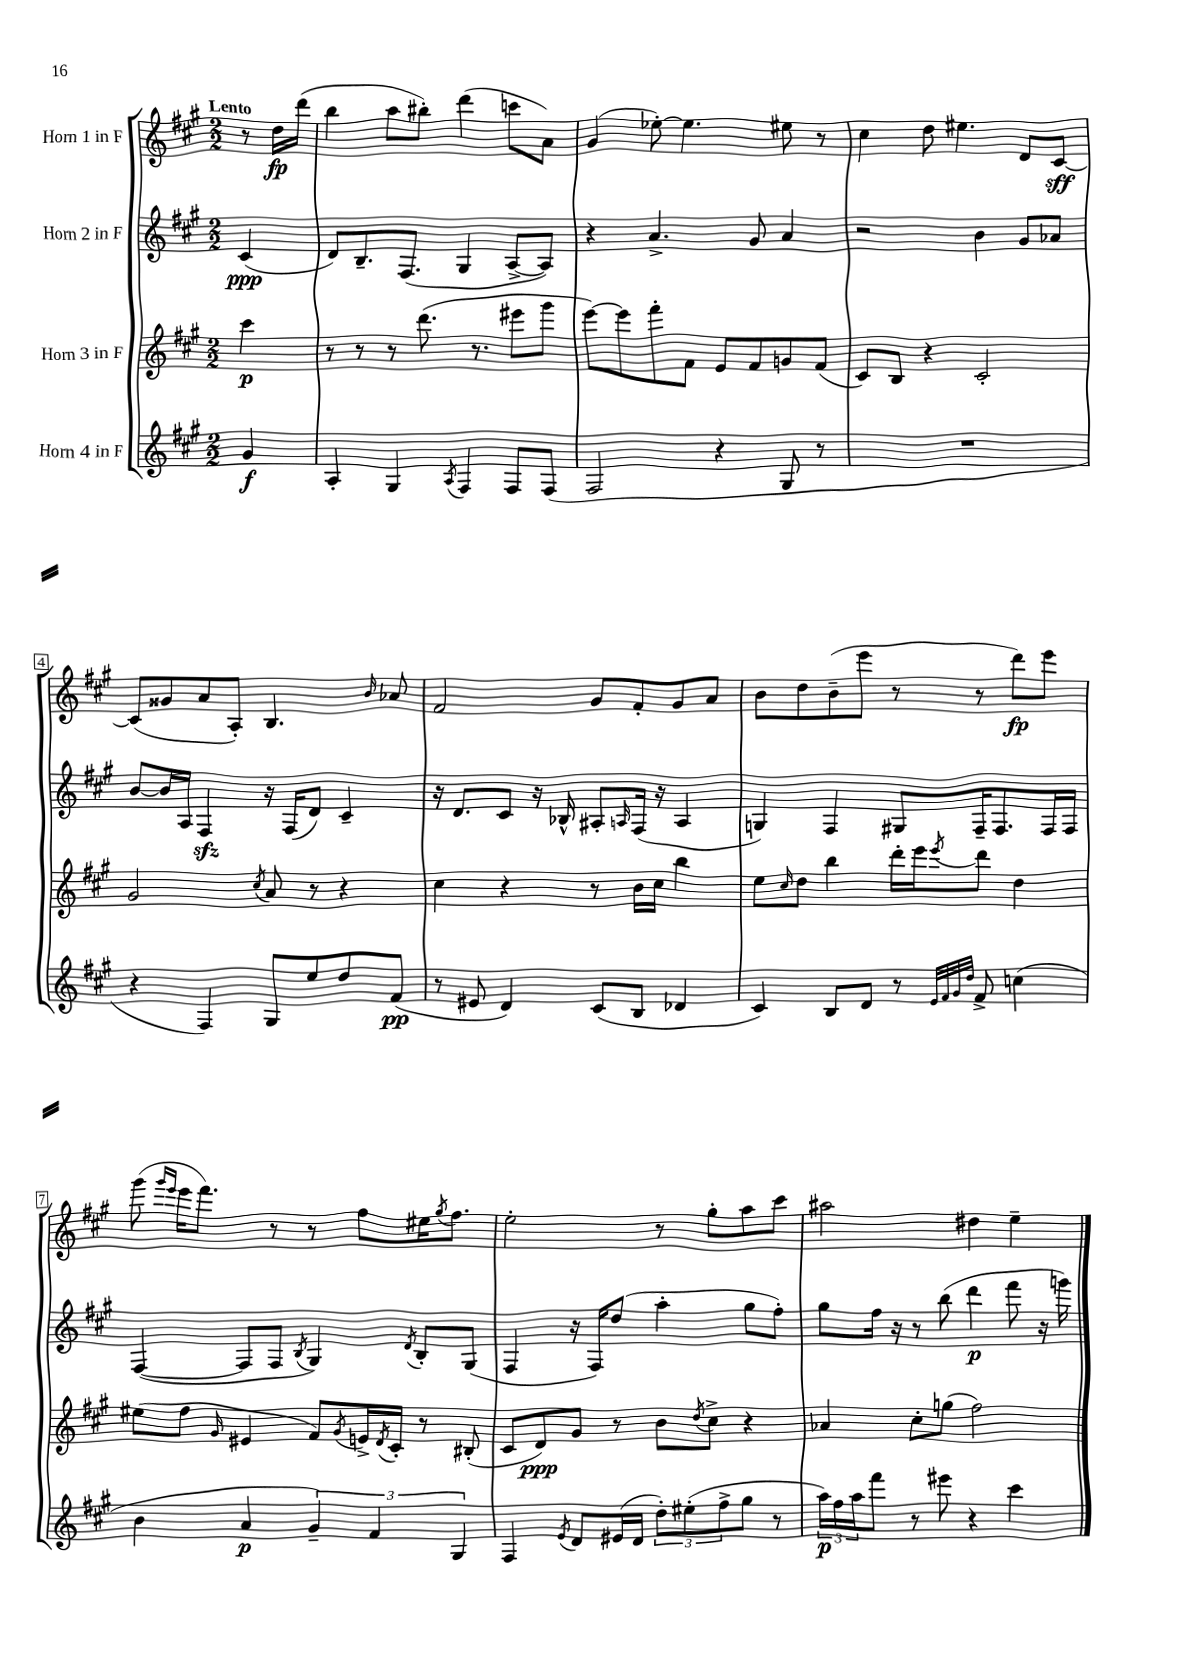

**kern	**dynam	**kern	**dynam	**kern	**dynam	**kern	**dynam
*part4	*part4	*part3	*part3	*part2	*part2	*part1	*part1
*staff4	*staff4	*staff3	*staff3	*staff2	*staff2	*staff1	*staff1
*I"Horn 4 in F	*	*I"Horn 3 in F	*	*I"Horn 2 in F	*	*I"Horn 1 in F	*
*clefG2	*	*clefG2	*	*clefG2	*	*clefG2	*
*k[f#c#g#]	*	*k[f#c#g#]	*	*k[f#c#g#]	*	*k[f#c#g#]	*
*M2/2	*	*M2/2	*	*M2/2	*	*M2/2	*
=	=	=	=	=	=	=	=
!	!	!	!	!	!	!LO:TX:a:B:t=Lento	!
4g#/	f	4ccc#\	p	(4c#/	ppp	8r	.
.	.	.	.	.	.	16dd\LL	fp
.	.	.	.	.	.	(16ddd\JJ	.
=1	=1	=1	=1	=1	=1	=1	=1
4A'/	.	8r	.	8d/L)	.	4bb\	.
.	.	8r	.	8.B~/	.	.	.
4G#/	.	8r	.	.	.	8aa\L	.
.	.	.	.	(8.F#/J	.	.	.
.	.	(8.ddd\	.	.	.	8bb#X'\J)	.
8qA/	.	.	.	.	.	.	.
4F#/	.	.	.	4G#/	.	(4ddd\	.
.	.	8.r	.	.	.	.	.
8F#/L	.	8eee#X\L	.	[8A^/L	.	8cccn\L	.
(8F#/J	.	8ggg#\J	.	8A/J])	.	8a\J)	.
=2	=2	=2	=2	=2	=2	=2	=2
2F#/	.	[8eee\L)	.	4r	.	(4g#/	.
.	.	8eee\]	.	.	.	.	.
.	.	8fff#'\	.	4.a^/	.	[8ee-X'\)	.
.	.	8f#\J	.	.	.	4.ee-\]	.
4r	.	8e/L	.	.	.	.	.
.	.	8f#/	.	8g#/	.	.	.
8G#/	.	8gn/	.	4a/	.	8ee#X\	.
8r	.	(8f#/J	.	.	.	8r	.
=3	=3	=3	=3	=3	=3	=3	=3
1r	.	8c#/L)	.	2r	.	4cc#\	.
.	.	8B/J	.	.	.	.	.
.	.	4r	.	.	.	8dd\	.
.	.	.	.	.	.	4.ee#X\	.
.	.	2c#'/	.	4b\	.	.	.
.	.	.	.	8g#/L	.	8d/L	.
.	.	.	.	8a-X/J	.	[8c#/J	sff
!!LO:LB:g=z
=4	=4	=4	=4	=4	=4	=4	=4
4r	.	2g#/	.	[8b/L	.	(8c#/L]	.
.	.	.	.	16b/L]	.	8g##X/	.
.	.	.	.	16A/JJ	.	.	.
4F#/)	.	.	.	4F#zz/	.	8a/	.
.	.	.	.	.	.	8A'/J)	.
.	.	8qcc#/	.	.	.	.	.
8G#/L	.	8a/	.	16r	.	4.B/	.
.	.	.	.	(16F#/KL	.	.	.
8ee/	.	8r	.	8d/J)	.	.	.
8dd/	.	4r	.	4c#~/	.	.	.
.	.	.	.	.	.	16qqb/	.
(8f#/J	pp	.	.	.	.	8a-X/	.
=5	=5	=5	=5	=5	=5	=5	=5
8r	.	4cc#\	.	16r	.	2f#/	.
.	.	.	.	8.d/L	.	.	.
8e#X/	.	.	.	.	.	.	.
4d/)	.	4r	.	8c#/J	.	.	.
.	.	.	.	16r	.	.	.
.	.	.	.	16B-X^^/	.	.	.
(8c#/L	.	8r	.	8A#X'/L	.	8g#/L	.
.	.	.	.	16qqAn/	.	.	.
8B/J	.	16b\LL	.	(16F#/Jk	.	8f#'/	.
.	.	16cc#\JJ	.	16r	.	.	.
4d-X/	.	4bb\	.	4A/	.	8g#/	.
.	.	.	.	.	.	8a/J	.
=6	=6	=6	=6	=6	=6	=6	=6
4c#/)	.	8ee\L	.	4Gn/)	.	8b\L	.
.	.	16qqcc#/	.	.	.	.	.
.	.	8dd\J	.	.	.	8dd\	.
8B/L	.	4bb\	.	4F#/	.	(8b~\	.
8d/J	.	.	.	.	.	8eee\J	.
8r	.	16ddd'\LL	.	8G#X/L	.	8r	.
.	.	16eee\J	.	.	.	.	.
32qqe/LLL	.	.	.	.	.	.	.
32qqf#/	.	.	.	.	.	.	.
32qqg#/	.	.	.	.	.	.	.
32qqdd/JJJ	.	8qeee/	.	.	.	.	.
8f#^/	.	8ddd\J	.	16F#~/K	.	8r	.
.	.	.	.	8.F#/	.	.	.
(4ccn\	.	4dd\	.	.	.	8ddd\L)	fp
.	.	.	.	16F#/L	.	8eee\J	.
.	.	.	.	16F#/JJ	.	.	.
!!LO:LB:g=z
=7	=7	=7	=7	=7	=7	=7	=7
4b\	.	(8ee#X\L	.	([4F#/	.	(8ggg#\	.
.	.	.	.	.	.	16qqggg#/LL	.
.	.	.	.	.	.	16qqeee/JJ	.
.	.	8ff#\J	.	.	.	16eee\KL	.
.	.	.	.	.	.	8.fff#\J)	.
.	.	16qqg#/	.	.	.	.	.
4a/	p	4e#X/	.	8F#/L]	.	.	.
.	.	.	.	8F#/J	.	8r	.
.	.	.	.	8qB/	.	.	.
6g#~/)	.	8f#/L)	.	4G#/)	.	8r	.
.	.	8qg#/	.	.	.	.	.
.	.	16en^/L	.	.	.	8ff#\L	.
6f#/	.	.	.	.	.	.	.
.	.	8qd/	.	.	.	.	.
.	.	16c#'/JJ	.	.	.	.	.
.	.	.	.	8qd/	.	.	.
.	.	8r	.	8B'/L	.	16ee#X\K	.
.	.	.	.	.	.	8qgg#/	.
.	.	.	.	.	.	8.ff#\J	.
6G#/	.	.	.	.	.	.	.
.	.	(8B#X'/	.	(8G#/J	.	.	.
=8	=8	=8	=8	=8	=8	=8	=8
4F#/	.	8c#/L	.	4F#/	.	2ee'\	.
.	.	8d/)	ppp	.	.	.	.
8qe/	.	.	.	.	.	.	.
8d/L	.	8g#/J	.	16r	.	.	.
.	.	.	.	16F#/KL)	.	.	.
(16e#X/L	.	8r	.	(8dd/J	.	.	.
16d/JJ	.	.	.	.	.	.	.
12dd'\L)	.	8b\L	.	4aa'\	.	8r	.
(12ee#X'\	.	.	.	.	.	.	.
.	.	8qdd/	.	.	.	.	.
.	.	8cc#^\J	.	.	.	8gg#'\L	.
12ff#^\	.	.	.	.	.	.	.
8gg#\J	.	4r	.	8gg#\L	.	8aa\	.
8r	.	.	.	8ff#'\J)	.	8ccc#\J	.
=9	=9	=9	=9	=9	=9	=9	=9
24aa\LL)	p	4a-X/	.	8gg#\L	.	2aa#X\	.
24ff#\	.	.	.	.	.	.	.
24aa\J	.	.	.	.	.	.	.
8fff#\J	.	.	.	16ff#\Jk	.	.	.
.	.	.	.	16r	.	.	.
8r	.	8cc#'\L	.	8r	.	.	.
8eee#X\	.	(8ggn\J	.	(8bb\	.	.	.
4r	.	2ff#\)	.	4ddd\	p	4dd#X\	.
4ccc#\	.	.	.	8fff#\	.	4ee~\	.
.	.	.	.	16r	.	.	.
.	.	.	.	16gggn\)	.	.	.
==	==	==	==	==	==	==	==
*-	*-	*-	*-	*-	*-	*-	*-
